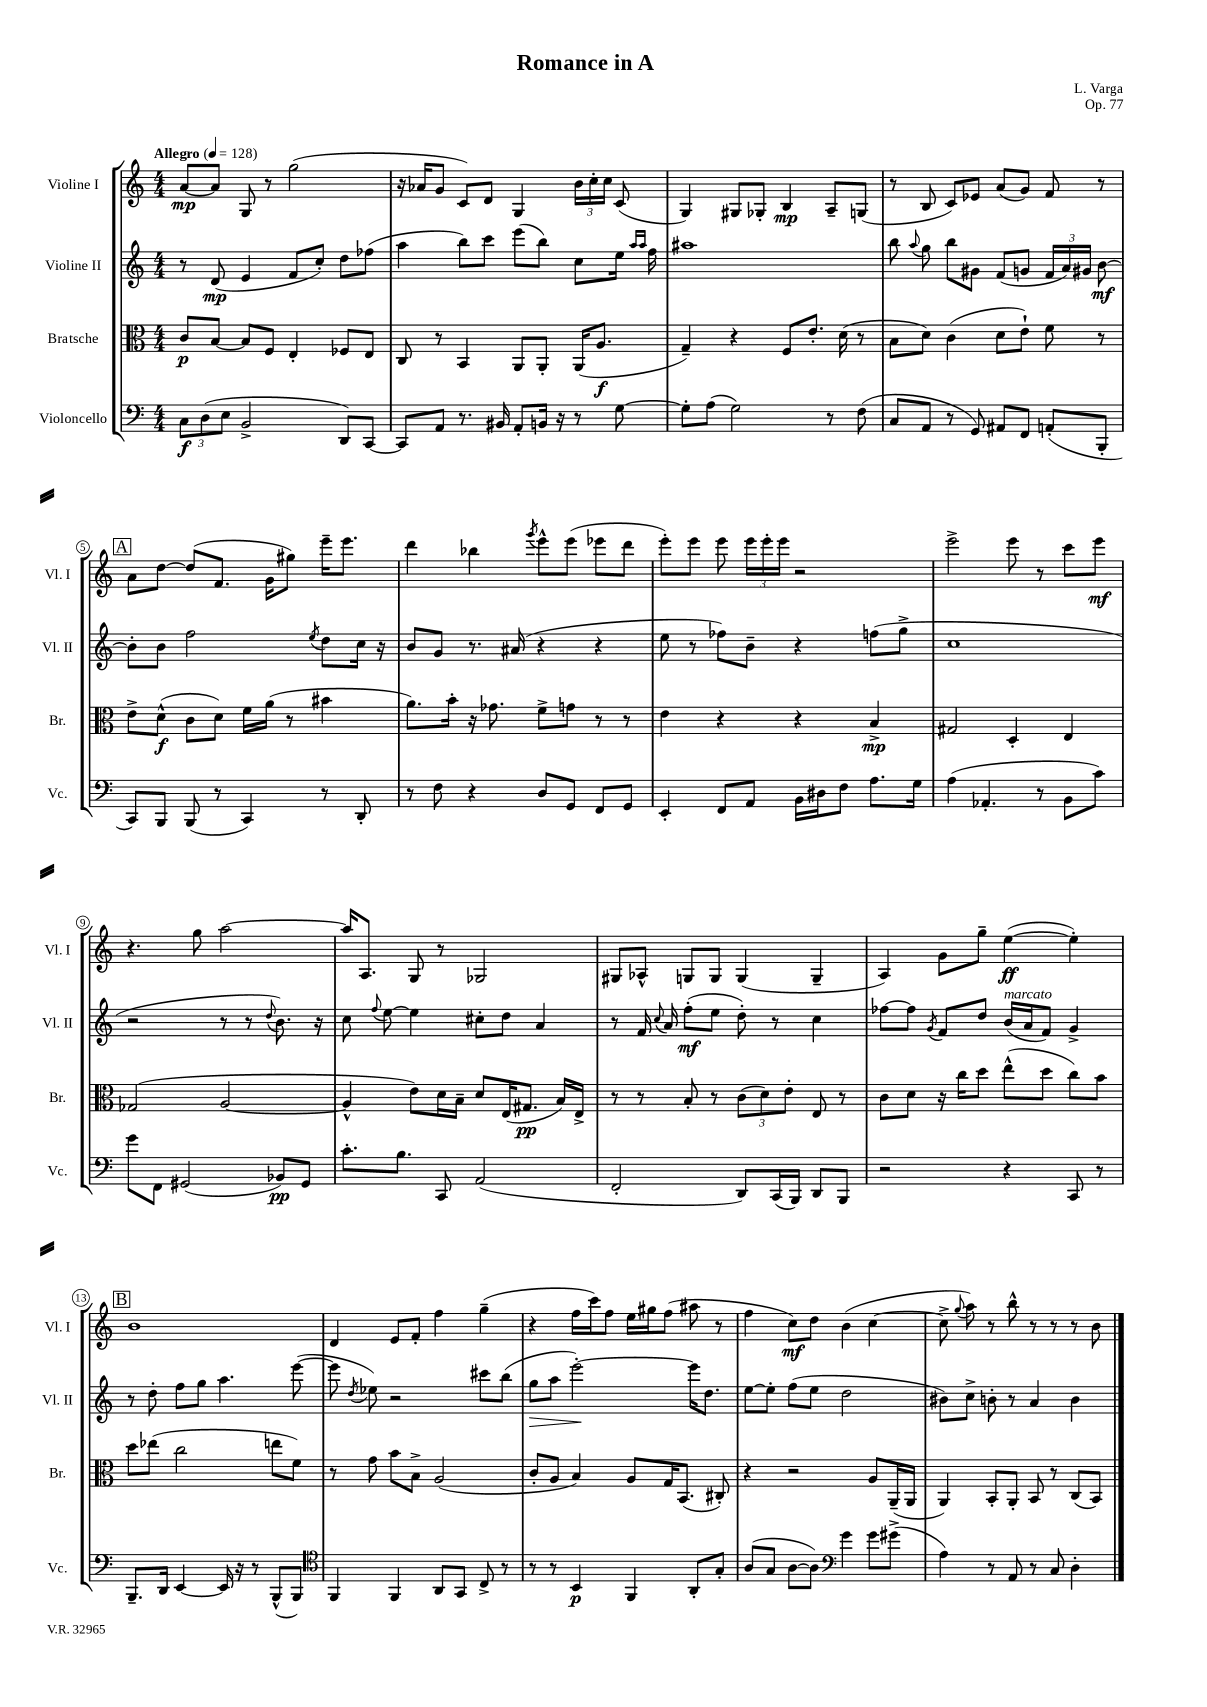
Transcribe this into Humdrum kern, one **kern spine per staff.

**kern	**kern	**kern	**kern
*staff4	*staff3	*staff2	*staff1
*clefF4	*clefC3	*clefG2	*clefG2
*k[]	*k[]	*k[]	*k[]
*M4/4	*M4/4	*M4/4	*M4/4
*MM128	*MM128	*MM128	*MM128
12C\L	8c/L	8r	[8a/L
(12D\	.	.	.
.	[8B/J	(8d/	8a/]J
12E\J	.	.	.
2BB^/	8B/]L	4e/	8G/
.	8F/J	.	8r
.	4E'/	8f/L	(2gg\
.	.	8cc'/J)	.
8DD/L)	8F-/L	8dd\L	.
[8CC/J	8E/J	(8ff-\J	.
=	=	=	=
8CC/]L	8C/	4aa\	16r
.	.	.	16a-/LK
8AA/J	8r	.	8g/J
8.r	4BB/	8bb\L)	8c/L)
.	.	8ccc\J	8d/J
16BB#/	.	.	.
8AA'/L	8AA/L	(8eee\L	4G/
16BB/Jk	8AA'/J	8bb\J)	.
16r	.	.	.
8r	(16AA/LK	8cc\L	24b\LL
.	.	.	24cc'\
.	8.A/J	.	.
.	.	.	24cc\JJ
[8G\	.	16ee\Jk	(8c/
.	.	16qqaa/LL	.
.	.	16qqaa/JJ	.
.	.	16ff\	.
=	=	=	=
8G'\]L	4G~/)	1aa#	4G/)
(8A\J	.	.	.
2G\)	4r	.	8G#/L
.	.	.	8G-'/J
.	8F/L	.	4B/
.	8.e'/J	.	.
8r	.	.	8A~/L
.	(16d\	.	.
(8F\	8r	.	(8G/J
=	=	=	=
8C/L	8B\L	8bb\	8r
.	.	8qqaa/	.
8AA/J	8d\J)	8gg\	8B/
8r	(4c\	8bb\L	8c/L)
8GG/)	.	8g#\J	8e-/J
8AA#/L	8d\L	(8f/L	(8a/L
8FF/J	8e`\J)	8g/J	8g/J)
(8AA'/L	8f\	24f/LL	8f/
.	.	24a/)	.
.	.	24g#/JJ	.
8BBB'/J	8r	[8b\	8r
=	=	=	=
8CC/L)	8e^\L	8b'\]L	8a\L
8BBB/J	(8d^^\J	8b\J	[8dd\J
(8BBB/	8c\L	2ff\	(8dd/]L
8r	8d\J)	.	8.f/J
4CC/)	16f\LL	.	.
.	(16a\JJ	.	16g\LK
.	8r	.	8gg#\J)
.	.	8qee/	.
8r	4b#\	8dd\L	16eee~\LK
.	.	.	8.eee\J
8DD'/	.	16cc\Jk	.
.	.	16r	.
=	=	=	=
8r	8.a\L)	8b/L	4ddd\
8F\	.	8g/J	.
.	16b'\Jk	.	.
4r	16r	8.r	4bb-\
.	8.g-\	.	.
.	.	(16a#/	.
.	.	.	8qggg/
8D/L	8f^\L	4r	8eee^^\L
8GG/J	8g\J	.	(8eee\J
8FF/L	8r	4r	8eee-\L
8GG/J	8r	.	8ddd\J
=	=	=	=
4EE'/	4e\	8ee\	8eee'\L)
.	.	8r	8eee\J
8FF/L	4r	8ff-\L)	8eee\
8AA/J	.	8b~\J	24eee\LL
.	.	.	24eee'\
.	.	.	24eee\JJ
16BB\LL	4r	4r	2r
16D#\J	.	.	.
8F\J	.	.	.
8.A\L	4B^/	(8ff\L	.
.	.	8gg^\J	.
16G\Jk	.	.	.
=	=	=	=
(4A\	2G#/	1cc	2eee^\
4.AA-'/	.	.	.
.	4D'/	.	8eee\
8r	.	.	8r
8BB\L	4E/	.	8ccc\L
8c\J)	.	.	8eee\J
=	=	=	=
8g\L	(2G-/	2r	4.r
8FF\J	.	.	.
(2GG#/	.	.	.
.	.	.	8gg\
.	[2A/	8r	[2aa\
.	.	8r	.
.	.	8qqdd/	.
8BB-/L)	.	8.b\)	.
8GG#/J	.	.	.
.	.	16r	.
=	=	=	=
8.c'\L	4A^^/]	8cc\	16aa/]LK
.	.	.	8.A/J
.	.	8qqff/	.
.	.	[8ee\	.
8.B\J	.	.	.
.	8e\L)	4ee\]	8G/
8CC/	16d\L	.	8r
.	16B~\JJ	.	.
(2AA/	8d/L	8cc#'\L	2G-/
.	(16E/K	8dd\J	.
.	8.G#/J	.	.
.	.	4a/	.
.	16B/LL)	.	.
.	16E^/JJ	.	.
=	=	=	=
2FF'/	8r	8r	8G#/L
.	8r	16f/	8A-^^/J
.	.	8qqcc/	.
.	.	16a/	.
.	8B'/	(8ff'\L	8G/L
.	8r	8ee\J	8G/J
8DD/L)	(12c\L	8dd'\)	(4G/
.	12d\)	.	.
(16CC/L	.	8r	.
.	12e'\J	.	.
16BBB/JJ)	.	.	.
8DD/L	8E/	4cc\	4G~/
8BBB/J	8r	.	.
=	=	=	=
2r	8c\L	[8ff-\L	4A/)
.	8d\J	8ff-\]J	.
.	.	8qg/	.
.	16r	8f/L	8g\L
.	16cc\LK	.	.
.	8dd\J	8dd/J	8gg~\J
4r	(8ee^^\L	(16b/LL	([4ee\
.	.	16a/J	.
.	8dd\J	8f/J)	.
8CC/	8cc\L)	4g^/	4ee'\])
8r	8b\J	.	.
=	=	=	=
8.BBB~/L	8dd\L	8r	1b
.	(8ee-\J	8dd'\	.
16DD/Jk	.	.	.
[4EE/	2cc\	8ff\L	.
.	.	8gg\J	.
16EE/]	.	4.aa\	.
16r	.	.	.
8r	.	.	.
(8BBB^^/L	8ee\L	.	.
8BBB/J)	8f\J)	([8eee\	.
=	=	=	=
*clefC4	*	*	*
4FF/	8r	8eee\]	4d/
.	.	8qdd/	.
.	8g\	8ee-\)	.
4FF/	8b\L	2r	8e/L
.	8B^\J	.	8f'/J
8AA/L	(2A/	.	4ff\
8GG/J	.	.	.
8C^/	.	8ccc#\L	(4gg~\
8r	.	(8bb\J	.
=	=	=	=
8r	8c'/L	8gg\L	4r
8r	8A/J	8aa\J	.
4BB/	4B/)	[2eee'\)	16ff\LL
.	.	.	16ccc\J)
.	.	.	8ff\J
4FF/	8A/L	.	16ee\LL
.	.	.	16gg#\J
.	16G/K	.	(8ff\J
.	(8.BB/J	.	.
8AA'/L	.	16eee\]LK	8aa#\
.	.	8.dd\J	.
8G'/J	8C#'/)	.	8r
=	=	=	=
(8A/L	4r	[8ee\L	4ff\
8G/J	.	8ee'\]J	.
[8A\L	2r	(8ff\L	8cc\L)
8A\]J)	.	8ee\J	8dd\J
*clefF4	*	*	*
4g\	.	2dd\	(4b\
8g\L	8A/L	.	[4cc\
(8g#^\J	(16AA~/L	.	.
.	16AA/JJ	.	.
=	=	=	=
4A\)	4AA/)	8b#\L)	8cc^\]
.	.	.	8qqgg/
.	.	8cc^\J	8aa\)
8r	8BB'/L	8b'\	8r
8AA/	8AA'/J	8r	8bb^^\
8r	8BB/	4a/	8r
8C/	8r	.	8r
4D'\	(8C/L	4b\	8r
.	8BB/J)	.	8b\
==	==	==	==
*-	*-	*-	*-
